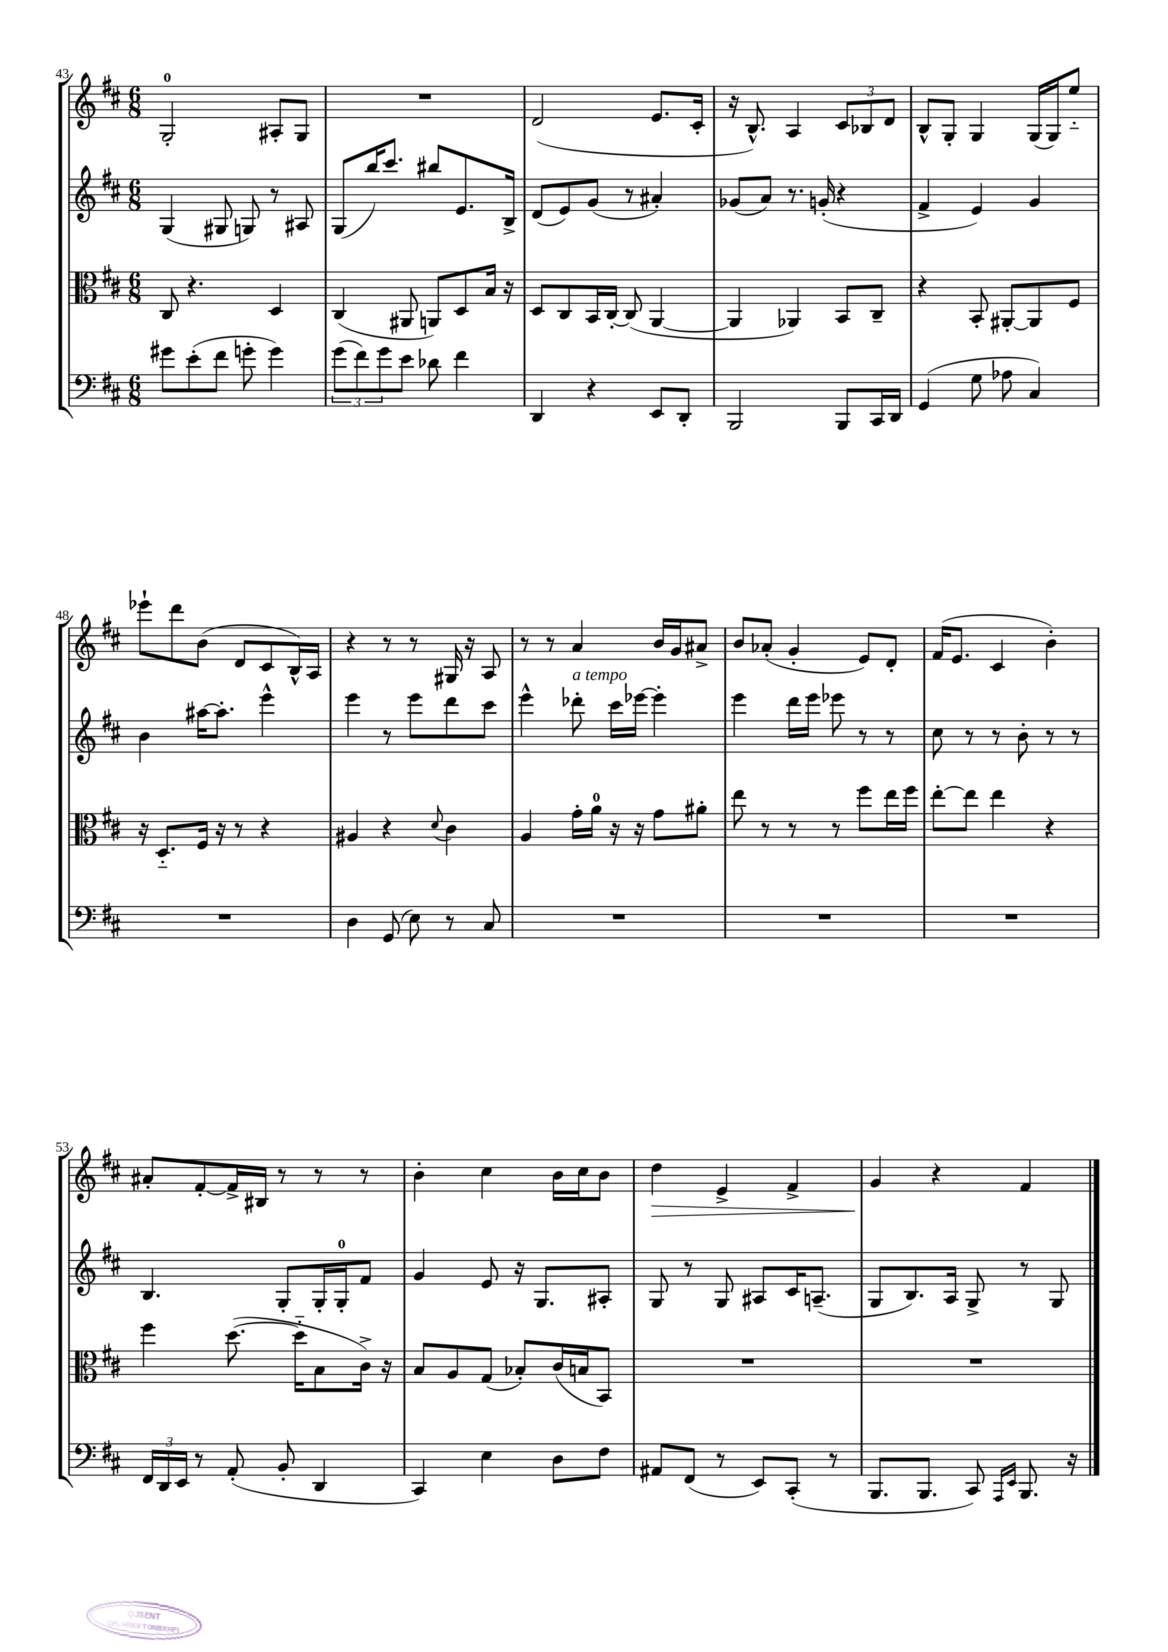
<<
\new StaffGroup <<
\new Staff = "s0" {
    \clef treble \key d \major \numericTimeSignature \time 6/8
    g2-0-. ais8-. g8 |
    R2. |
    d'2( e'8. cis'16-. |
    r16 b8.-^) a4 \tuplet 3/2 { cis'8 bes8 d'8 } |
    b8-^ g8-. g4 g16( g16) e''8-_ |
    ees'''8-! d'''8 b'8( d'8 cis'8 b16-^) a16 |
    r4 r8 r8 gis16 r16 a8 |
    r8 r8 a'4 b'16 g'16 ais'8-> |
    b'8 aes'8-.( g'4-. e'8) d'8-. |
    fis'16( e'8. cis'4 b'4-.) |
    ais'8-. fis'8~-. fis'16-> bis16 r8 r8 r8 |
    b'4-. cis''4 b'16 cis''16 b'8 |
    d''4\> e'4-> fis'4-> |
    g'4\! r4 fis'4 \bar "|." |
}
\new Staff = "s1" {
    \clef treble \key d \major \numericTimeSignature \time 6/8
    g4( gis8 g8) r8 ais8 |
    g8( b''16) cis'''8. bis''8 e'8. b16-> |
    d'8( e'8) g'8( r8 ais'4-.) |
    ges'8( a'8) r8. g'16-.( r4 |
    fis'4-> e'4) g'4 |
    b'4 ais''16~ ais''8.-. e'''4-^ |
    e'''4 r8 e'''8 d'''8 cis'''8 |
    e'''4-^ des'''8-.^\markup { \italic "a tempo" } cis'''16 ees'''16~ ees'''4-. |
    e'''4 d'''16 e'''16 ees'''8 r8 r8 |
    cis''8 r8 r8 b'8-. r8 r8 |
    b4. g8-. g16-. g16-0-. fis'8 |
    g'4 e'8 r16 g8. ais8-. |
    g8 r8 g8 ais8 cis'16 a8.--( |
    g8 b8.) a16 g8-> r8 g8 \bar "|." |
}
\new Staff = "s2" {
    \clef alto \key d \major \numericTimeSignature \time 6/8
    cis8 r4. d4 |
    cis4( ais,8 a,8) d8 b16 r16 |
    d8 cis8 b,16 cis16~-. cis8( a,4~ |
    a,4 aes,4) b,8 cis8-- |
    r4 b,8-. ais,8~-. ais,8 fis8 |
    r16 d8.-_ fis16 r16 r8 r4 |
    ais4 r4 \appoggiatura { d'8 } cis'4 |
    a4 g'16-. a'16-0 r16 r16 g'8 ais'8-. |
    e''8 r8 r8 r8 fis''8 e''16 fis''16 |
    e''8~-. e''8 e''4 r4 |
    fis''4 d''8.~( d''16-_ b8 cis'16->) r16 |
    b8 a8 g8( bes8-.) cis'16( b16 b,8) |
    R2. |
    R2. \bar "|." |
}
\new Staff = "s3" {
    \clef bass \key d \major \numericTimeSignature \time 6/8
    gis'8 e'8-.( fis'8 g'8-. g'4) |
    \tuplet 3/2 { g'8( fis'8) g'8 } e'8 des'8 fis'4 |
    d,4 r4 e,8 d,8-. |
    b,,2 b,,8 cis,16 d,16 |
    g,4( g8 aes8 cis4) |
    R2. |
    d4 g,8( e8) r8 cis8 |
    R2. |
    R2. |
    R2. |
    \tuplet 3/2 { fis,16 d,16 e,16 } r8 a,8-.( b,8-. d,4 |
    cis,4) e4 d8 fis8 |
    ais,8 fis,8( r8 e,8) cis,8-.( r8 |
    b,,8. b,,8. cis,8) \grace { a,,16 e,16 } b,,8. r16 \bar "|." |
}
>>
>>
\layout { \context { \Score currentBarNumber = #43 } }
